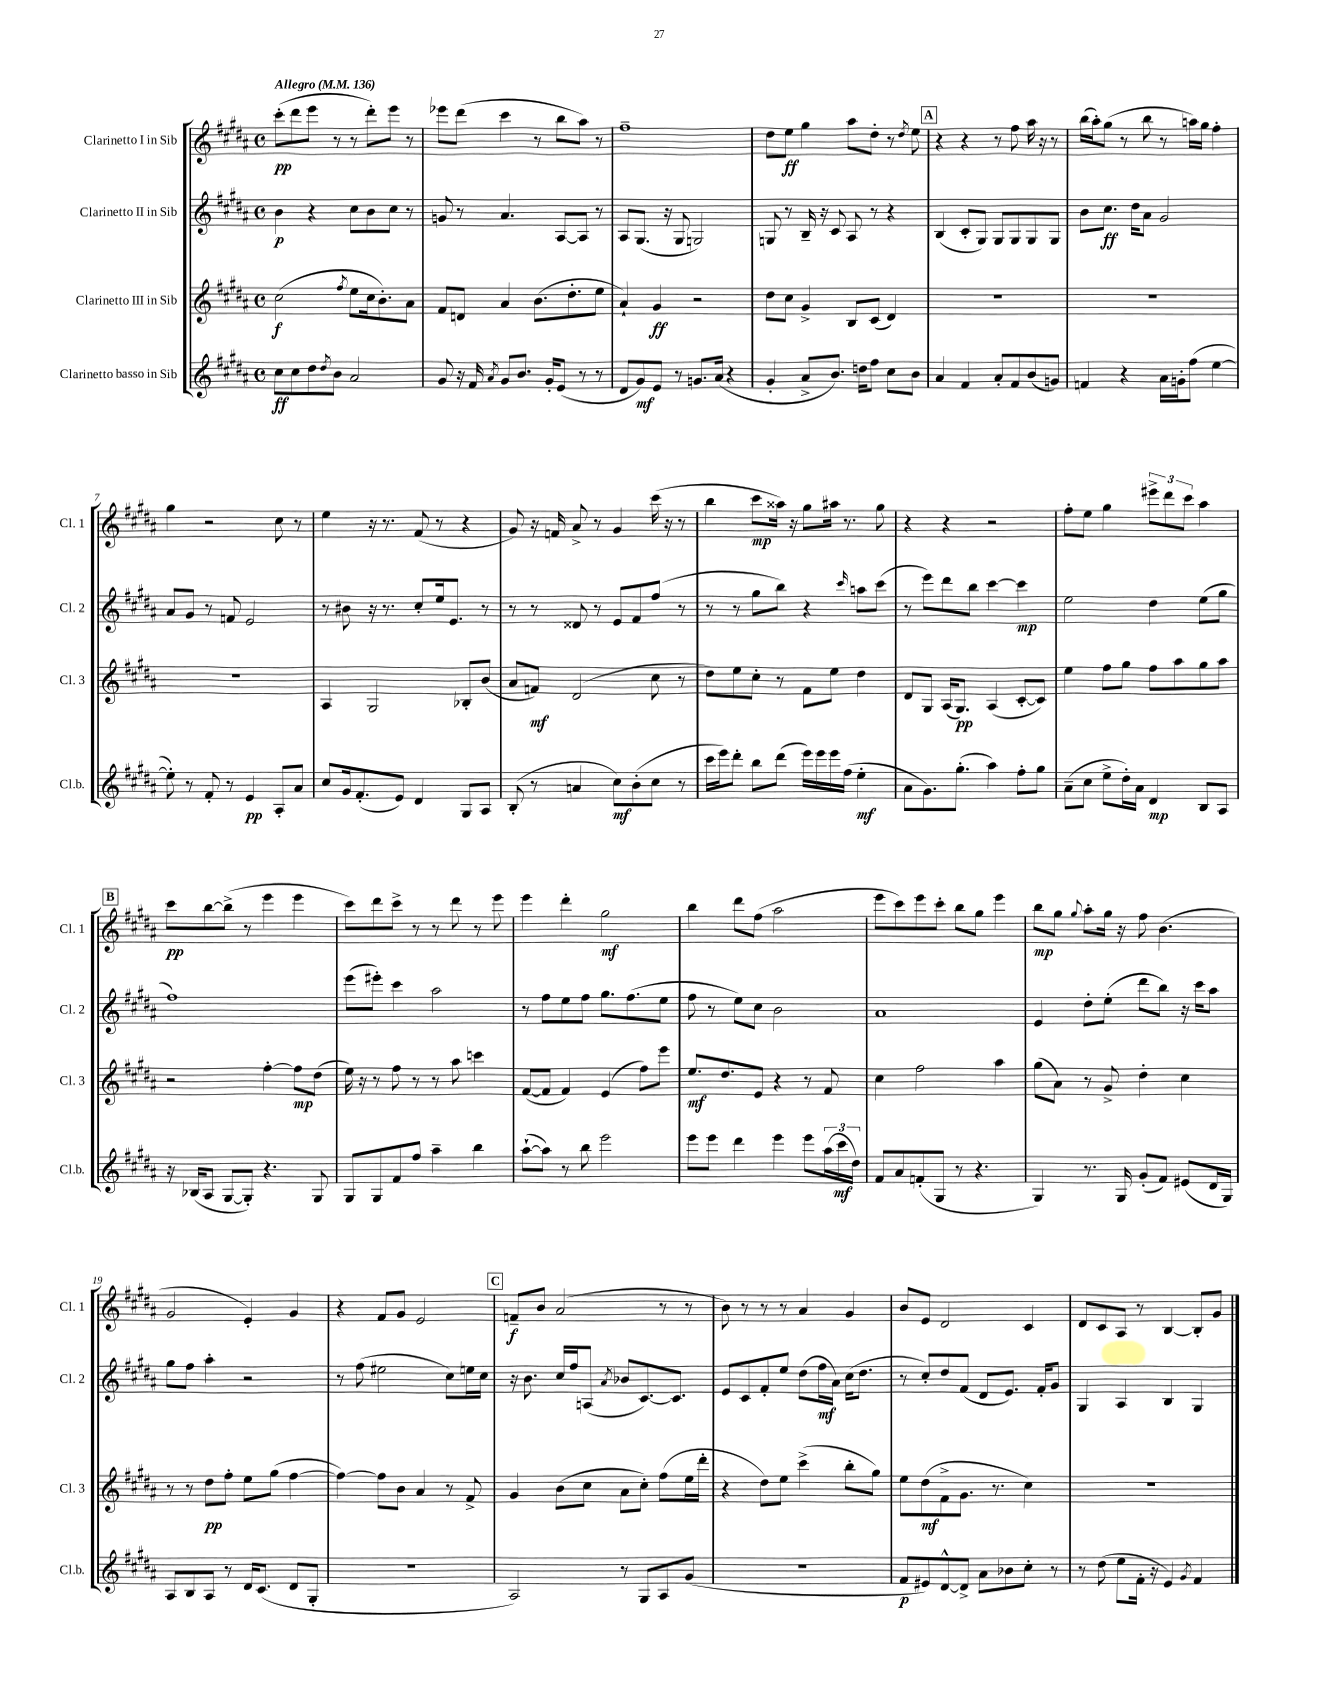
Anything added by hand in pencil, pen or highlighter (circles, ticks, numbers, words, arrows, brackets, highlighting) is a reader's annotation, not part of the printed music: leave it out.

**kern	**dynam	**kern	**dynam	**kern	**dynam	**kern	**dynam
*part4	*part4	*part3	*part3	*part2	*part2	*part1	*part1
*staff4	*staff4	*staff3	*staff3	*staff2	*staff2	*staff1	*staff1
*I"Clarinetto basso in Sib	*	*I"Clarinetto III in Sib	*	*I"Clarinetto II in Sib	*	*I"Clarinetto I in Sib	*
*I'Cl.b.	*	*I'Cl. 3	*	*I'Cl. 2	*	*I'Cl. 1	*
*clefG2	*	*clefG2	*	*clefG2	*	*clefG2	*
*k[f#c#g#d#a#]	*	*k[f#c#g#d#a#]	*	*k[f#c#g#d#a#]	*	*k[f#c#g#d#a#]	*
*M4/4	*	*M4/4	*	*M4/4	*	*M4/4	*
*met(c)	*	*met(c)	*	*met(c)	*	*met(c)	*
*MM136	*	*MM136	*	*MM136	*	*MM136	*
=1	=1	=1	=1	=1	=1	=1	=1
!	!	!	!	!	!	!LO:TX:a:B:t=Allegro	!
8cc#\L	ff	(2cc#\	f	4b\	p	(8ccc#'\L	pp
8cc#\	.	.	.	.	.	8ddd#\	.
8dd#\	.	.	.	4r	.	8eee\J	.
8qdd#/	.	.	.	.	.	.	.
8b\J	.	.	.	.	.	8r	.
.	.	8qff#/	.	.	.	.	.
2a#/	.	8ee\L	.	8cc#\L	.	8r	.
.	.	16cc#\k	.	8b\	.	8ddd#'\L)	.
.	.	8.b'\)	.	.	.	.	.
.	.	.	.	8cc#\J	.	8eee\J	.
.	.	8a#\J	.	8r	.	8r	.
=2	=2	=2	=2	=2	=2	=2	=2
8g#/	.	8f#/L	.	8gn/	.	8eee-X\L	.
16r	.	8dn/J	.	8r	.	(8ddd#\J	.
16f#/	.	.	.	.	.	.	.
8qa#/	.	.	.	.	.	.	.
8g#/L	.	4a#/	.	4.a#/	.	4ccc#\	.
8.b/J	.	.	.	.	.	.	.
.	.	(8.b\L	.	.	.	8r	.
16g#'/KL	.	.	.	.	.	.	.
(8e/J	.	.	.	[8A#/L	.	8bb\L	.
.	.	8.dd#'\	.	.	.	.	.
8r	.	.	.	8A#/J]	.	8aa#\J)	.
8r	.	8ee\J	.	8r	.	8r	.
=3	=3	=3	=3	=3	=3	=3	=3
8d#/L	.	4a#`/)	.	8A#/L	.	1ff#~	.
8g#/)	mf	.	.	(8.G#/J	.	.	.
8e/J	.	4g#/	ff	.	.	.	.
.	.	.	.	16r	.	.	.
8r	.	.	.	8G#/	.	.	.
8.gn/L	.	2r	.	2Gn/)	.	.	.
(16a#/Jk	.	.	.	.	.	.	.
4r	.	.	.	.	.	.	.
=4	=4	=4	=4	=4	=4	=4	=4
4g#'/	.	8dd#\L	.	8Gn/	.	8dd#\L	.
.	.	8cc#\J	.	8r	.	8ee\J	ff
8a#^/L	.	4g#^/	.	16B~/	.	4gg#\	.
.	.	.	.	16r	.	.	.
8.b/J)	.	.	.	8c#/	.	.	.
.	.	8B/L	.	8A#/	.	8aa#\L	.
16ddn\KL	.	.	.	.	.	.	.
8ff#\J	.	(8c#/J	.	8r	.	8dd#'\J	.
8cc#\L	.	4d#/)	.	4r	.	8r	.
.	.	.	.	.	.	8qdd#/	.
8b\J	.	.	.	.	.	8ee\	.
!!LO:REH:place=s1:t=A
=5	=5	=5	=5	=5	=5	=5	=5
4a#/	.	1r	.	(4B/	.	4r	.
4f#/	.	.	.	8c#'/L	.	4r	.
.	.	.	.	8G#/J)	.	.	.
8a#'/L	.	.	.	8G#/L	.	8r	.
8f#/	.	.	.	8G#/	.	8ff#\	.
(8b/	.	.	.	8G#/	.	16aa#\	.
.	.	.	.	.	.	16r	.
8gn/J)	.	.	.	8G#/J	.	8r	.
=6	=6	=6	=6	=6	=6	=6	=6
4fn/	.	1r	.	8b\L	.	(16bb\LL	.
.	.	.	.	.	.	16aa#'\J)	.
.	.	.	.	8.cc#\J	ff	(8gg#\J	.
4r	.	.	.	.	.	8r	.
.	.	.	.	16dd#\KL	.	.	.
.	.	.	.	8a#\J	.	8bb\	.
16a#\LL	.	.	.	2g#/	.	8r	.
16gn'\J	.	.	.	.	.	.	.
(8ff#\J	.	.	.	.	.	16aan\LL)	.
.	.	.	.	.	.	16gg#\JJ	.
[4ee\	.	.	.	.	.	4ff#'\	.
!!LO:LB:g=z
=7	=7	=7	=7	=7	=7	=7	=7
8ee'\])	.	1r	.	8a#/L	.	4gg#\	.
8r	.	.	.	8g#/J	.	.	.
8f#'/	.	.	.	8r	.	2r	.
8r	.	.	.	8fn/	.	.	.
4e/	pp	.	.	2e/	.	.	.
8A#'/L	.	.	.	.	.	8cc#\	.
8a#/J	.	.	.	.	.	8r	.
=8	=8	=8	=8	=8	=8	=8	=8
8cc#/L	.	4A#/	.	8r	.	4ee\	.
16g#/k	.	.	.	8b#X\	.	.	.
(8.f#'/	.	.	.	.	.	.	.
.	.	2G#/	.	16r	.	16r	.
.	.	.	.	8.r	.	8.r	.
8e/J)	.	.	.	.	.	.	.
4d#/	.	.	.	8cc#'/L	.	(8f#/	.
.	.	.	.	16ee/k	.	8r	.
.	.	.	.	8.e/J	.	.	.
8G#/L	.	8B-X'/L	.	.	.	4r	.
8A#/J	.	(8b/J	.	8r	.	.	.
=9	=9	=9	=9	=9	=9	=9	=9
(8B'/	.	8a#/L	.	8r	.	8g#/)	.
8r	.	8fn/J)	mf	8r	.	16r	.
.	.	.	.	.	.	16fn/	.
4an/	.	(2d#/	.	8d##X/	.	8a#^/	.
.	.	.	.	8r	.	8r	.
8cc#\L)	mf	.	.	8e/L	.	4g#/	.
(8b'\	.	.	.	8f#/	.	.	.
8cc#\J	.	8cc#\	.	(8ff#/J	.	(16ccc#\	.
.	.	.	.	.	.	16r	.
8r	.	8r	.	8r	.	8r	.
=10	=10	=10	=10	=10	=10	=10	=10
16ccc#\LL	.	8dd#\L)	.	8r	.	4bb\	.
16eee\J)	.	.	.	.	.	.	.
8ddd#'\J	.	8ee\	.	8r	.	.	.
8bb\L	.	8cc#'\J	.	8gg#\L	.	8ccc#\L	mp
(8ddd#\J	.	8r	.	8bb\J)	.	16aa##X\Jk)	.
.	.	.	.	.	.	16r	.
16eee\LL)	.	8f#\L	.	4r	.	8gg#\L	.
16eee\	.	.	.	.	.	.	.
16eee\	.	8ee\J	.	.	.	16aa#X\Jk	.
(16ff#\JJ	.	.	.	.	.	8.r	.
.	.	.	.	16qqccc#/	.	.	.
4ee'\	mf	4dd#\	.	8aan\L	.	.	.
.	.	.	.	(8ccc#\J	.	8gg#\	.
=11	=11	=11	=11	=11	=11	=11	=11
8a#\L	.	8d#/L	.	8r	.	4r	.
8.g#\)	.	8G#/J	.	8eee\L)	.	.	.
.	.	(16A#/KL	.	8ddd#\	.	4r	.
(8.gg#'\J	.	8.G#/J)	pp	.	.	.	.
.	.	.	.	8bb\J	.	.	.
4aa#\)	.	(4A#/	.	[4ccc#\	.	2r	.
8ff#'\L	.	[8c#'/L	.	4ccc#\]	mp	.	.
8gg#\J	.	8c#/J])	.	.	.	.	.
=12	=12	=12	=12	=12	=12	=12	=12
(8a#~\L	.	4ee\	.	2ee\	.	8ff#'\L	.
8cc#\J	.	.	.	.	.	8ee\J	.
8ee^\L	.	8ff#\L	.	.	.	4gg#\	.
16dd#'\L)	.	8gg#\J	.	.	.	.	.
16a#\JJ	.	.	.	.	.	.	.
4d#/	mp	8ff#\L	.	4dd#\	.	12eee#X^\L	.
.	.	.	.	.	.	12ddd#\	.
.	.	8aa#\	.	.	.	.	.
.	.	.	.	.	.	12ccc#\J	.
8B/L	.	8gg#\	.	(8ee\L	.	4aa#\	.
8A#/J	.	8aa#\J	.	8gg#\J	.	.	.
!!LO:LB:g=z
!!LO:REH:place=s1:t=B
=13	=13	=13	=13	=13	=13	=13	=13
16r	.	2r	.	1ff#)	.	8ccc#\L	pp
(16B-X/KL	.	.	.	.	.	.	.
8A#/J	.	.	.	.	.	[8bb\	.
[8G#/L	.	.	.	.	.	(8bb^\J]	.
8G#'/J])	.	.	.	.	.	8r	.
4.r	.	[4ff#'\	.	.	.	4eee\	.
.	.	8ff#\L]	mp	.	.	4eee\	.
8G#/	.	(8dd#\J	.	.	.	.	.
=14	=14	=14	=14	=14	=14	=14	=14
8G#/L	.	16ee\)	.	(8eee\L	.	8ccc#\L)	.
.	.	16r	.	.	.	.	.
8G#/	.	8r	.	8eee#X'\J)	.	8ddd#\	.
8f#/	.	8ff#\	.	4ccc#\	.	8ccc#^\J	.
8ff#/J	.	8r	.	.	.	8r	.
4aa#~\	.	8r	.	2aa#\	.	8r	.
.	.	8aa#\	.	.	.	8ddd#\	.
4bb\	.	4cccn\	.	.	.	8r	.
.	.	.	.	.	.	8eee\	.
=15	=15	=15	=15	=15	=15	=15	=15
([8aa#`\L	.	([8f#/L	.	8r	.	4eee\	.
8aa#\J])	.	8f#/J]	.	8ff#\L	.	.	.
8r	.	4f#/)	.	8ee\	.	4ddd#'\	.
8bb\	.	.	.	8ff#\J	.	.	.
2eee\	.	(4e/	.	8.gg#\L	.	2gg#\	mf
.	.	.	.	(8.ff#\	.	.	.
.	.	8ff#\L)	.	.	.	.	.
.	.	8eee\J	.	8ee\J	.	.	.
=16	=16	=16	=16	=16	=16	=16	=16
8eee\L	.	8.ee/L	mf	8ff#\	.	4bb\	.
8eee\J	.	.	.	8r	.	.	.
.	.	8.dd#/	.	.	.	.	.
4ddd#\	.	.	.	8ee\L)	.	8ddd#\L	.
.	.	8e/J	.	8cc#\J	.	(8ff#\J	.
4eee\	.	4r	.	2b\	.	2aa#\	.
8eee\L	.	8r	.	.	.	.	.
(24aa#\L	.	8f#/	.	.	.	.	.
24ccc#\	mf	.	.	.	.	.	.
24dd#\JJ)	.	.	.	.	.	.	.
=17	=17	=17	=17	=17	=17	=17	=17
8f#/L	.	4cc#\	.	1a#	.	8eee\L	.
8a#/	.	.	.	.	.	8ccc#\)	.
(8fn'/	.	2ff#\	.	.	.	8eee\	.
8G#/J	.	.	.	.	.	8ccc#'\J	.
8r	.	.	.	.	.	8bb\L	.
4.r	.	.	.	.	.	8gg#\J	.
.	.	4aa#\	.	.	.	4eee\	.
=18	=18	=18	=18	=18	=18	=18	=18
4G#/)	.	(8gg#\L	.	4e/	.	8bb\L	mp
.	.	8a#\J)	.	.	.	8gg#\J	.
.	.	.	.	.	.	8qqgg#/	.
8.r	.	8r	.	8dd#'\L	.	8aa#'\L	.
.	.	8g#^/	.	(8ee'\J	.	16gg#\Jk	.
16G#/	.	.	.	.	.	16r	.
(8g#'/L	.	4dd#'\	.	8ddd#\L	.	8ff#\	.
8f#/J)	.	.	.	8bb\J)	.	(4.b\	.
(8e#X/L	.	4cc#\	.	16r	.	.	.
.	.	.	.	16ccc#\KL	.	.	.
16d#/L	.	.	.	8aa#\J	.	.	.
16G#/JJ)	.	.	.	.	.	.	.
!!LO:LB:g=z
=19	=19	=19	=19	=19	=19	=19	=19
8A#/L	.	8r	.	8gg#\L	.	2g#/	.
8B/	.	8r	.	8ff#\J	.	.	.
8A#/J	.	8dd#\L	pp	4aa#'\	.	.	.
8r	.	8ff#'\J	.	.	.	.	.
16d#/KL	.	8ee\L	.	2r	.	4e'/)	.
(8.c#/J	.	.	.	.	.	.	.
.	.	(8gg#\J	.	.	.	.	.
8d#/L	.	[4ff#\	.	.	.	4g#/	.
8G#'/J	.	.	.	.	.	.	.
=20	=20	=20	=20	=20	=20	=20	=20
1r	.	4ff#\_)	.	8r	.	4r	.
.	.	.	.	(8ff#\	.	.	.
.	.	8ff#\L]	.	2ee#X\	.	8f#/L	.
.	.	8b\J	.	.	.	8g#/J	.
.	.	4a#/	.	.	.	2e/	.
.	.	8r	.	8cc#\L)	.	.	.
.	.	8f#^/	.	16een\L	.	.	.
.	.	.	.	16cc#\JJ	.	.	.
!!LO:REH:place=s1:t=C
=21	=21	=21	=21	=21	=21	=21	=21
2A#/)	.	4g#/	.	16r	.	8fn~/L	f
.	.	.	.	8.b\	.	.	.
.	.	.	.	.	.	8b/J	.
.	.	(8b\L	.	16cc#/LL	.	(2a#/	.
.	.	.	.	16ff#/J	.	.	.
.	.	8cc#\J	.	(8An/J	.	.	.
.	.	.	.	8qa#/	.	.	.
8r	.	8a#\L	.	8b-X/L	.	.	.
8G#/L	.	8cc#'\J)	.	[8.c#/)	.	.	.
8A#/	.	(8ff#\L	.	.	.	8r	.
.	.	.	.	8.c#/J]	.	.	.
(8g#/J	.	16ee\L	.	.	.	8r	.
.	.	16ddd#'\JJ	.	.	.	.	.
=22	=22	=22	=22	=22	=22	=22	=22
1r	.	4r	.	8e/L	.	8b\)	.
.	.	.	.	8c#/	.	8r	.
.	.	8dd#\L)	.	8f#'/	.	8r	.
.	.	8ee\J	.	8ee/J	.	8r	.
.	.	(4ccc#^\	.	(8dd#\L	.	4a#/	.
.	.	.	.	16ff#\L	mf	.	.
.	.	.	.	16a#\JJ)	.	.	.
.	.	8bb'\L	.	(16cc#\KL	.	4g#/	.
.	.	.	.	8.dd#\J	.	.	.
.	.	8gg#\J)	.	.	.	.	.
=23	=23	=23	=23	=23	=23	=23	=23
8f#/L	p	8ee\L	.	8r	.	8b/L	.
8e#X/)	.	(8dd#\	mf	8cc#'/L)	.	8e/J	.
[8d#^^/	.	8f#^\	.	8dd#/	.	2d#/	.
8d#^/J]	.	8.g#\J	.	(8f#/J	.	.	.
8a#\L	.	.	.	8d#/L	.	.	.
.	.	8.r	.	.	.	.	.
8b-X\	.	.	.	8.e/J)	.	.	.
8cc#'\J	.	4cc#\)	.	.	.	4c#/	.
.	.	.	.	16f#'/KL	.	.	.
8r	.	.	.	8g#/J	.	.	.
=24	=24	=24	=24	=24	=24	=24	=24
8r	.	1r	.	4G#/	.	8d#/L	.
(8dd#\	.	.	.	.	.	8c#/	.
8ee\L	.	.	.	4A#/	.	8A#/J	.
16f#'\Jk	.	.	.	.	.	8r	.
16r	.	.	.	.	.	.	.
4e/)	.	.	.	4B/	.	[4B/	.
8qg#/	.	.	.	.	.	.	.
4f#/	.	.	.	4G#/	.	8B'/L]	.
.	.	.	.	.	.	8g#/J	.
==	==	==	==	==	==	==	==
*-	*-	*-	*-	*-	*-	*-	*-
